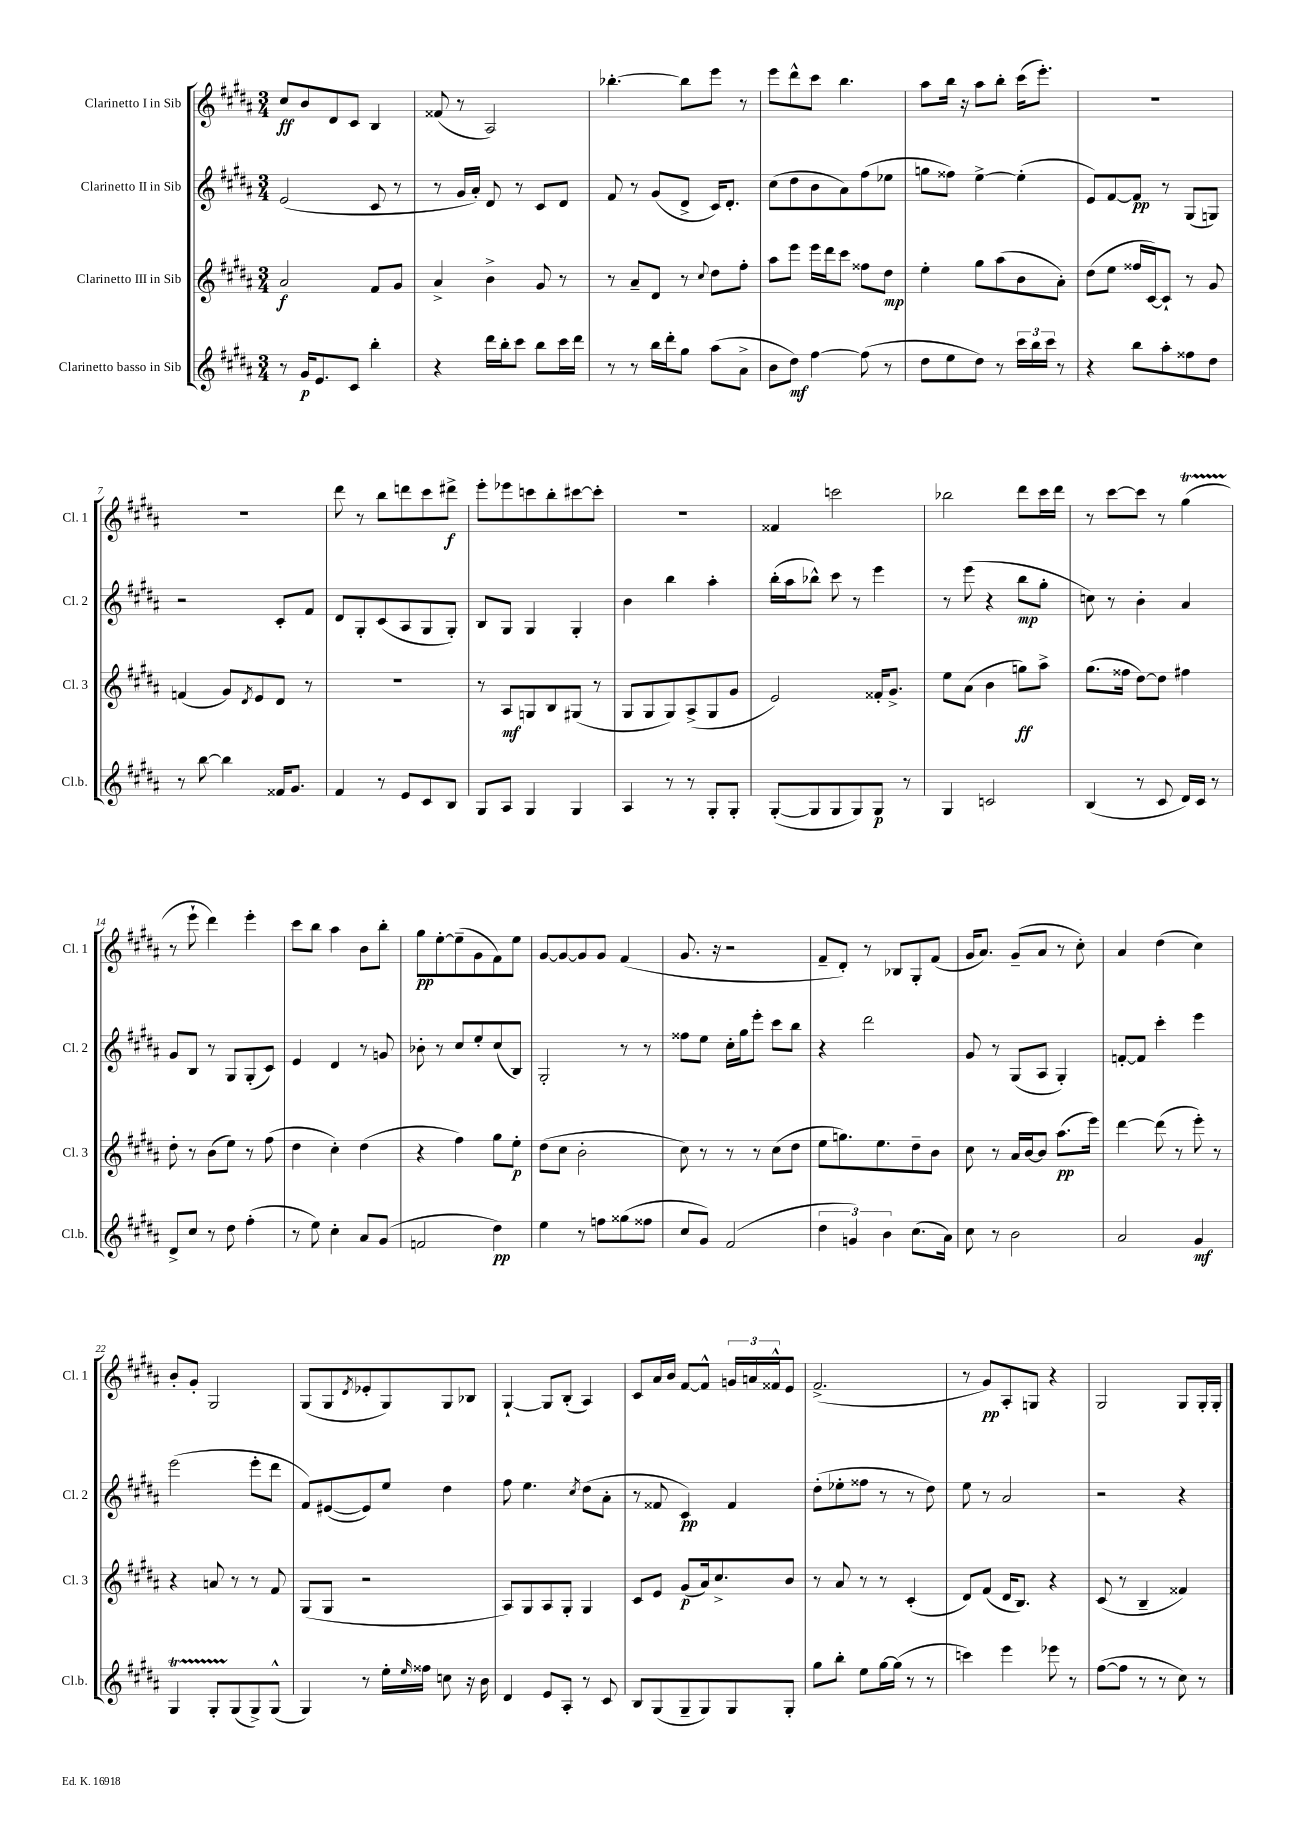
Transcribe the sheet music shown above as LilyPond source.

<<
\new StaffGroup <<
\new Staff = "s0" \with { instrumentName = "Clarinetto I in Sib" shortInstrumentName = "Cl. 1" } {
    \clef treble \key b \major \numericTimeSignature \time 3/4
    cis''8\ff b'8 dis'8 cis'8 b4 |
    fisis'8( r8 ais2) |
    bes''4.~-. bes''8 e'''8 r8 |
    e'''8 dis'''8-^ cis'''8 b''4. |
    ais''8 b''16 r16 ais''8 b''8-. cis'''16( e'''8.-.) |
    R2. |
    R2. |
    dis'''8 r8 b''8 d'''8 cis'''8 dis'''8->\f |
    e'''8-. ees'''8 c'''8 b''8-. cis'''8~ cis'''8-. |
    R2. |
    fisis'4 c'''2 |
    bes''2 dis'''8 cis'''16 dis'''16 |
    r8 cis'''8~ cis'''8 r8 gis''4\startTrillSpan( |
    r8\stopTrillSpan e'''8-! dis'''4) e'''4-. |
    cis'''8 b''8 ais''4 b'8 b''8-. |
    gis''8\pp e''8~-. e''8--( gis'8 fis'8) e''8 |
    gis'8~ gis'8~ gis'8 gis'8 fis'4( |
    gis'8. r16 r2 |
    fis'8-- dis'8-.) r8 bes8 gis8-. fis'8( |
    gis'16 ais'8.) gis'8--( ais'8 r8 cis''8-.) |
    ais'4 dis''4( cis''4) |
    b'8-. gis'8-. gis2 |
    gis8( gis8 \acciaccatura { dis'8 } ees'8-. gis8) gis8 bes8 |
    gis4~-! gis8 b8-.( ais4) |
    cis'8 ais'16 b'16 fis'8~ fis'8-^ \tuplet 3/2 { g'16 a'16 fisis'16-^ } e'8 |
    fis'2.->( |
    r8 gis'8\pp) ais8-. g8 r4 |
    gis2 gis8 gis16-. gis16-. \bar "|." |
}
\new Staff = "s1" \with { instrumentName = "Clarinetto II in Sib" shortInstrumentName = "Cl. 2" } {
    \clef treble \key b \major \numericTimeSignature \time 3/4
    e'2( cis'8 r8 |
    r8 gis'16 ais'16-.) dis'8 r8 cis'8 dis'8 |
    fis'8 r8 gis'8( dis'8-> cis'16) dis'8.-. |
    cis''8( dis''8 b'8 ais'8) fis''8( ees''8 |
    g''8 fisis''8) e''4~-> e''4-.( |
    e'8) fis'8~ fis'8\pp r8 gis8( g8) |
    r2 cis'8-. fis'8 |
    dis'8 gis8-. cis'8( ais8 gis8 gis8-.) |
    b8 gis8 gis4 gis4-. |
    b'4 b''4 ais''4-. |
    b''16-.( ais''16 bes''8-^) cis'''8 r8 e'''4 |
    r8 e'''8( r4 b''8\mp gis''8-. |
    c''8) r8 b'4-. ais'4 |
    gis'8 b8 r8 gis8 gis8-.( cis'8) |
    e'4 dis'4 r8 g'8 |
    bes'8-. r8 cis''8 e''8-. cis''8( b8) |
    gis2-. r8 r8 |
    fisis''8 e''8 cis''16-. gis''16 e'''8-. cis'''8 b''8 |
    r4 dis'''2 |
    gis'8 r8 gis8( ais8 gis4-.) |
    f'8~-. f'8 cis'''4-. e'''4 |
    e'''2( e'''8-. dis'''8 |
    fis'8) eis'8~( eis'8) e''8 dis''4 |
    fis''8 e''4. \acciaccatura { cis''8 } dis''8( ais'8-. |
    r8 fisis'8 cis'4\pp) fisis'4 |
    dis''8-.( ees''8-. fisis''8 r8 r8 dis''8) |
    e''8 r8 ais'2 |
    r2 r4 \bar "|." |
}
\new Staff = "s2" \with { instrumentName = "Clarinetto III in Sib" shortInstrumentName = "Cl. 3" } {
    \clef treble \key b \major \numericTimeSignature \time 3/4
    ais'2\f fis'8 gis'8 |
    ais'4-> b'4-> gis'8 r8 |
    r8 ais'8-- dis'8 r8 \appoggiatura { cis''8 } dis''8 fis''8-. |
    ais''8 e'''8 e'''16 dis'''16 cis'''8 fisis''8 dis''8\mp |
    e''4-. gis''8 ais''8( b'8 ais'8-.) |
    dis''8( e''8 fisis''16 cis'16~) cis'8-! r8 gis'8 |
    f'4( gis'8) \acciaccatura { dis'8 } e'8 dis'8 r8 |
    R2. |
    r8 ais8\mf g8 b8 gis8( r8 |
    gis8 gis8 gis8) ais8->( gis8 gis'8 |
    e'2) fisis'16-. gis'8.-> |
    e''8 ais'8( b'4 g''8\ff) ais''8-> |
    gis''8.( fisis''16 dis''8~) dis''8 fis''4 |
    dis''8-. r8 b'8( e''8) r8 fis''8( |
    dis''4 cis''4-.) dis''4( |
    r4 fis''4) gis''8 e''8-.\p |
    dis''8( cis''8 b'2-. |
    cis''8) r8 r8 r8 cis''8( dis''8 |
    e''8 g''8.) e''8. dis''8-- b'8 |
    cis''8 r8 ais'16 b'16~ b'8 ais''8.\pp( e'''16) |
    dis'''4~ dis'''8( r8 e'''8-.) r8 |
    r4 a'8 r8 r8 fis'8 |
    gis8( gis8 r2 |
    ais8) gis8 ais8 gis8-. gis4 |
    cis'8 e'8 gis'8\p( ais'16) cis''8.-> b'8 |
    r8 ais'8 r8 r8 cis'4-.( |
    dis'8) fis'8( dis'16 b8.) r4 |
    cis'8( r8 b4-- fisis'4) \bar "|." |
}
\new Staff = "s3" \with { instrumentName = "Clarinetto basso in Sib" shortInstrumentName = "Cl.b." } {
    \clef treble \key b \major \numericTimeSignature \time 3/4
    r8 gis'16\p e'8. cis'8 b''4-. |
    r4 dis'''16 b''16-. cis'''8 b''8 cis'''16 dis'''16 |
    r8 r8 b''16 dis'''16-. gis''8 ais''8( ais'8-> |
    b'8 dis''8\mf) fis''4~ fis''8( r8 |
    dis''8 e''8 dis''8) r8 \tuplet 3/2 { cis'''16 b''16 cis'''16 } r8 |
    r4 b''8 ais''8-. fisis''8 dis''8 |
    r8 b''8~ b''4 fisis'16 gis'8. |
    fis'4 r8 e'8 cis'8 b8 |
    gis8 ais8 gis4 gis4 |
    ais4 r8 r8 gis8-. gis8-. |
    gis8~-.( gis8 gis8 gis8) gis8\p r8 |
    gis4 c'2 |
    b4( r8 cis'8 dis'16) cis'16 r8 |
    dis'8-> cis''8 r8 dis''8 fis''4-.( |
    r8 e''8) cis''4-. ais'8 gis'8( |
    f'2 dis''4\pp) |
    e''4 r8 f''8 gisis''8( fisis''8 |
    cis''8 gis'8) fis'2( |
    \tuplet 3/2 { dis''4 g'4) b'4 } cis''8.( ais'16) |
    cis''8 r8 b'2 |
    ais'2 gis'4\mf |
    gis4\startTrillSpan gis8-. gis8\stopTrillSpan( gis8->) gis8-^( |
    gis4) r8 e''16-. \grace { e''16 } fisis''16 c''8 r16 b'16 |
    dis'4 e'8 ais8-. r8 cis'8 |
    b8 gis8( gis8-- gis8) gis8 gis8-. |
    gis''8 b''8-. e''8 gis''16~ gis''16( r8 r8 |
    c'''4) e'''4 ees'''8 r8 |
    fis''8~( fis''8 r8 r8 cis''8) r8 \bar "|." |
}
>>
>>
